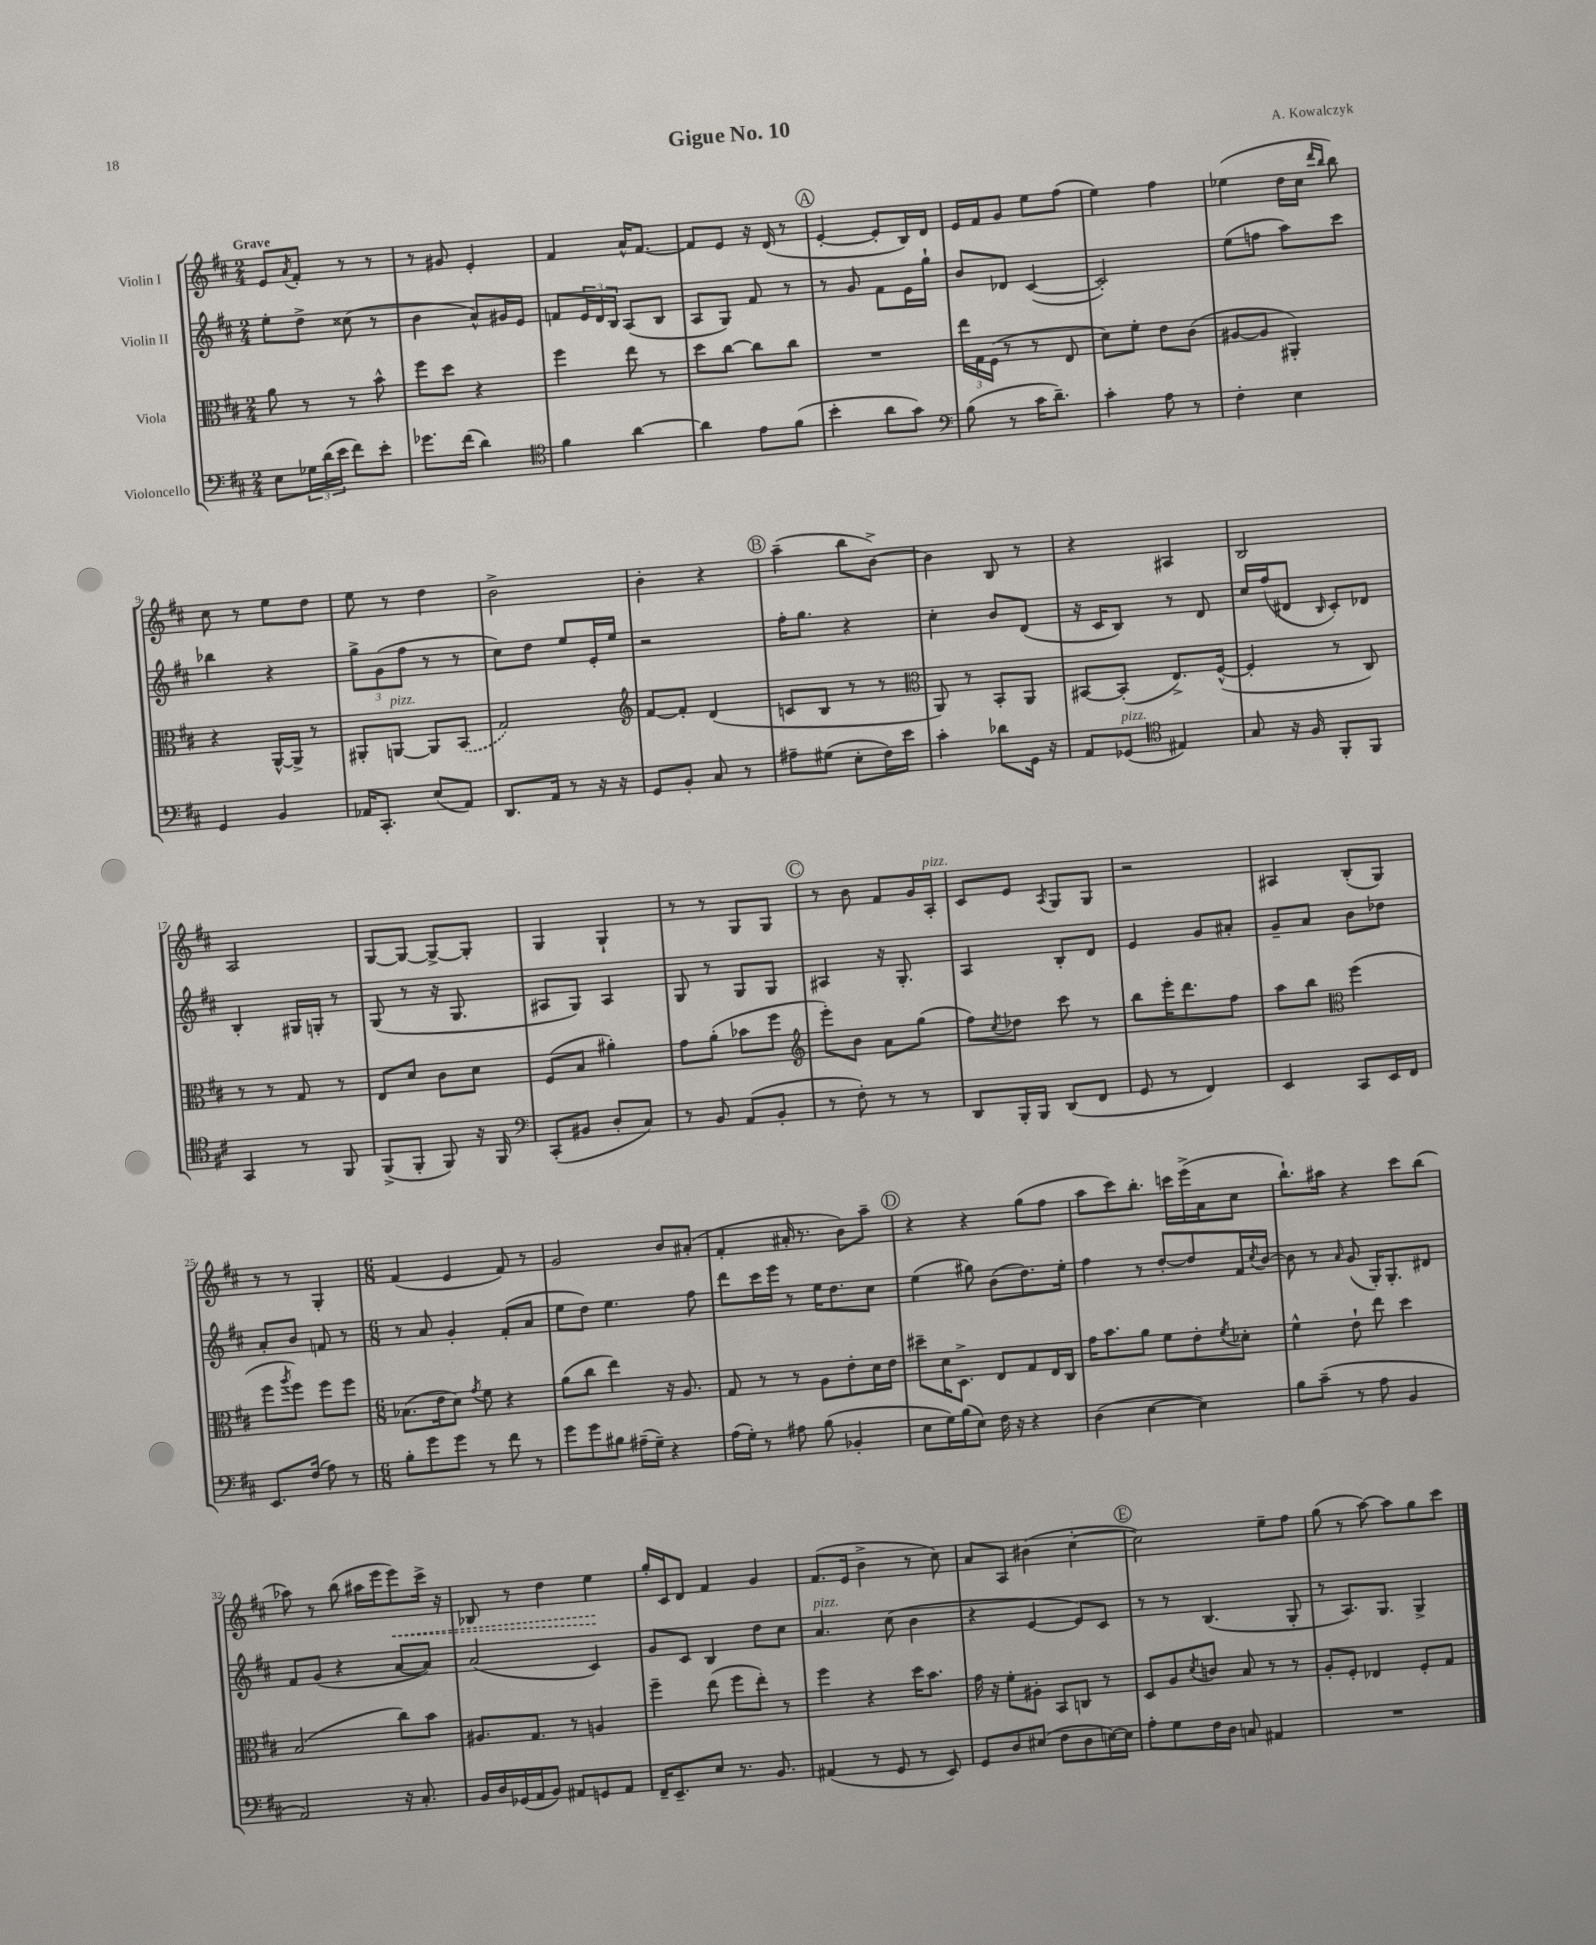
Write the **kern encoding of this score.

**kern	**kern	**kern	**kern
*staff4	*staff3	*staff2	*staff1
*clefF4	*clefC3	*clefG2	*clefG2
*k[f#c#]	*k[f#c#]	*k[f#c#]	*k[f#c#]
*M2/4	*M2/4	*M2/4	*M2/4
8E	8a	8ee'	8e
.	.	.	8qa
24G-	8r	8dd^	8f#'
(24d	.	.	.
24e	.	.	.
8f#)	8r	(8cc##	8r
8e'	8b^^	8r	8r
=	=	=	=
8.g-	8ff#	4b	8r
.	8dd	.	8g#
(16f#	.	.	.
4d)	4r	8a^^)	4e'
.	.	16g#	.
.	.	16e	.
=	=	=	=
*clefC4	*	*	*
4f#	4ff#	8f	4f#
.	.	24e	.
.	.	24d	.
.	.	24B	.
[4a	8ee	(8A	16a^^
.	.	.	[8.f#
.	8r	8B	.
=	=	=	=
4a]	8dd	8A	8f#]
.	[8cc#	8G)	8e
8e	8cc#]	8f#	16r
.	.	.	(16d
(8f#	8cc#	8r	8r
=	=	=	=
4b'	2r	8r	[4e'
.	.	8g	.
8a	.	8f#	8e']
8g)	.	16e	16B)
.	.	16gg`	16d
=	=	=	=
*clefF4	*	*	*
(8B	24ee	8b	16e
.	24G	.	.
.	.	.	16f#
.	(24F#	.	.
8r	8r	8d-	8g
16c#	8r	([4c#	8ee
8.d~)	.	.	.
.	8E	.	(8ff#
=	=	=	=
4c#'	8d)	2c#'])	4ee)
.	8f#'	.	.
8A	8e	.	4ff#
8r	(8c#	.	.
=	=	=	=
4F#'	[8A#	(8ee	(4ee-
.	8A#]	8ff	.
4E	4AA#')	8aa)	16dd
.	.	.	16cc#
.	.	.	16qqddd
.	.	.	16qqbb
.	.	8ccc#	8bb)
=	=	=	=
4GG	4r	4bb-	8cc#
.	.	.	8r
4BB	[16AA^^	4r	8ee
.	16AA^]	.	.
.	8r	.	8dd
=	=	=	=
16AA-	8AA#'	12gg^	8ee
8.CC#'	.	.	.
.	.	(12g	.
.	[8AA	.	8r
.	.	12ff#	.
(8E	8AA]	8r	4dd
8AA-)	(8BB	8r	.
=	=	=	=
8.DD	2G)	8cc#)	2b^
.	.	8dd	.
16AA	.	.	.
8r	.	8ee	.
16r	.	16e'	.
16r	.	16ee	.
=	=	=	=
*	*clefG2	*	*
8GG	[8f#	2r	4b'
8BB'	8f#']	.	.
8C#	(4d	.	4r
8r	.	.	.
=	=	=	=
8A#~	8c	16ff#'	(4aa~
.	.	8.gg	.
(8G#	8B	.	.
8E'	8r	4r	8bb
16F#)	8r	.	[8b^)
16e	.	.	.
=	=	=	=
*	*clefC3	*	*
4c#'	8AA)	4cc#'	4b]
.	8r	.	.
8d-	8BB'	8b	8B
16GG	8AA	(8d	8r
16r	.	.	.
=	=	=	=
8AA	[8BB#	16r	4r
.	.	16c#	.
(8GG-	(8BB#']	8B)	.
*clefC4	*	*	*
4E#)	8.E^)	8r	4A#
.	.	8d	.
.	([16F#^^	.	.
=	=	=	=
8G	4F#']	16cc#	2B
.	.	(16ff#	.
16r	.	8d#	.
16F#	.	.	.
.	.	16qqB	.
8FF#'	8r	8c#')	.
8FF#	8C#)	8d-	.
=	=	=	=
4GG	8r	4B'	2A
.	8r	.	.
8r	8G	16G#	.
.	.	16G'	.
8FF#	8r	8r	.
=	=	=	=
(8FF#^	8E	(8G	[8G
8FF#'	8d	8r	8G_
8FF#)	8c#	16r	8G^_
.	.	8.G	.
16r	8d	.	8G']
16FF#	.	.	.
=	=	=	=
*clefF4	*	*	*
(8CC#'	(8F#	8A#	4G
8BB#	8B	8G)	.
8D'	4a#')	4A#	4G`
8C#)	.	.	.
=	=	=	=
8r	8g	8G	8r
8BB	(8a'	8r	8r
(8AA	8b-	8G	8G
8BB'	8ff#	8G	8G
=	=	=	=
*	*clefG2	*	*
8r	8eee')	4A#	8r
8F#')	8b	.	8b
8r	8a	16r	8f#
.	.	8.G'	.
8r	(8gg	.	16g
.	.	.	16A'
=	=	=	=
8DD	8ff#)	4A	8c#
.	8qcc#	.	.
16BBB'	8dd-	.	8e
16BBB	.	.	.
.	.	.	8qA
(8DD	8ccc#	8B'	8G
8FF#	8r	8d	8G
=	=	=	=
8GG	8bb	4e	2r
8r	16eee'	.	.
.	8.ddd	.	.
4FF#)	.	8g	.
.	8ff#	8a#'	.
=	=	=	=
4EE	8aa	8g~	4A#
.	8bb	8a	.
*	*clefC3	*	*
8CC#	(4ff#	8b	(8B'
16EE	.	8dd-	8G)
16FF#	.	.	.
=	=	=	=
8.EE	8ff#	8a'	8r
.	8qaa	.	.
.	8ff#)	8b	8r
(16F#	.	.	.
8A)	8ff#	8f	4G'
8r	8ff#	8r	.
=	=	=	=
*M6/8	*M6/8	*M6/8	*M6/8
8B'	(8.B-	8r	(4f#
8g	.	8a	.
.	16e	.	.
8g	8d)	4g'	4e
.	8qg	.	.
8r	8f#	.	.
8f#	4r	(8f#'	8f#)
8r	.	8a	8r
=	=	=	=
8g	(8a	8ee	2g
8g	8cc#	8dd)	.
8B#	4ee)	4.ee	.
(16A#~	.	.	.
16G~)	.	.	.
4r	16r	.	8b
.	8.A	.	.
.	.	8ff#	(8a#'
=	=	=	=
(16A	8G	8ddd	4f#'
16G')	.	.	.
8r	8r	16ccc#	.
.	.	16eee	.
8A#	8r	8r	16a#'
.	.	.	8.r
(8B	8A	16ee	.
.	.	8.dd	.
4BB-'	8e'	.	8b)
.	16d	8cc#	8aa~
.	16e	.	.
=	=	=	=
8E	8dd#~	(4ee	4r
16G)	16d	.	.
(16B	8.D^	.	.
8E)	.	8gg#)	4r
16F#	8E	(8b	.
16r	.	.	.
4r	8G	8.dd)	(8gg
.	16E	.	8ff#
.	16C#	16ee'	.
=	=	=	=
(4D	16g	4ff#	8aa
.	8.b	.	.
.	.	.	8ccc#)
[4E	8a	8r	8.bb'
.	8f#	[8dd'	.
.	.	.	16ccc
4E])	8e'	8dd]	(16eee^
.	.	.	16a
.	8qf#	.	.
.	8d-'	16f#	8cc#
.	.	8qcc#	.
.	.	[16b	.
=	=	=	=
8B	4f#^^	8b]	8.bb`)
(8c#~	.	8r	.
.	.	.	16aa#
.	.	16qqa	.
8r	8e`	(8g	4r
8A	8ee	16G')	.
.	.	8.G'	.
4BB	4dd	.	8ccc#
.	.	8d#	(8bb
=	=	=	=
2AA)	(2B	8f#	8aa-)
.	.	(8g	8r
.	.	4r	(8bb
.	.	.	16aa#
.	.	.	16eee
16r	8cc#)	[8a	8eee)
8.C#'	.	.	.
.	8b	8a])	16ccc#^
.	.	.	16r
=	=	=	=
16BB	8.A#	(2a	8B-
16D	.	.	.
(16GG-	.	.	8r
16AA	8.G	.	.
8BB)	.	.	4dd
8AA#	8r	.	.
8GG	4A	4c#)	4ee
8AA#	.	.	.
=	=	=	=
16FF#~	4ff#~	8g	16gg'
8.EE~	.	.	16c#
.	.	8c#	8d
8E	(8ee	4B	4f#
8.r	8ff#	.	.
.	8ee')	8dd	4g
8.BB	.	.	.
.	8r	8cc#	.
=	=	=	=
(4AA#	4ff#	4.a	(8.f#
.	.	.	16e
8r	4r	.	4b^
8GG	.	(8cc#	.
8r	16dd	4b	8r
.	8.b	.	.
8EE)	.	.	8cc#)
=	=	=	=
8GG	16g	4r	8a
.	16r	.	.
8D	8f#'	.	8A
(8E#	8A#'	[4e	(4b#
8F#	8BB	.	.
8D	8C	8e])	[4cc#'
[16E)	8r	8c#	.
16E]	.	.	.
=	=	=	=
8A'	8D	8r	2cc#])
8G	8A	8r	.
.	8qd	.	.
16F#	8c	(4.B	.
16D	.	.	.
8C	8B	.	.
4AA#	8r	.	8ee~
.	8r	8G'	8ff#
=	=	=	=
2.r	8A'	8r	(8gg
.	8F#'	8.A)	8r
.	4E-	.	[8aa)
.	.	8.G	.
.	.	.	8aa]
.	8F#'	4G^	8gg
.	8G	.	8ccc#
==	==	==	==
*-	*-	*-	*-
